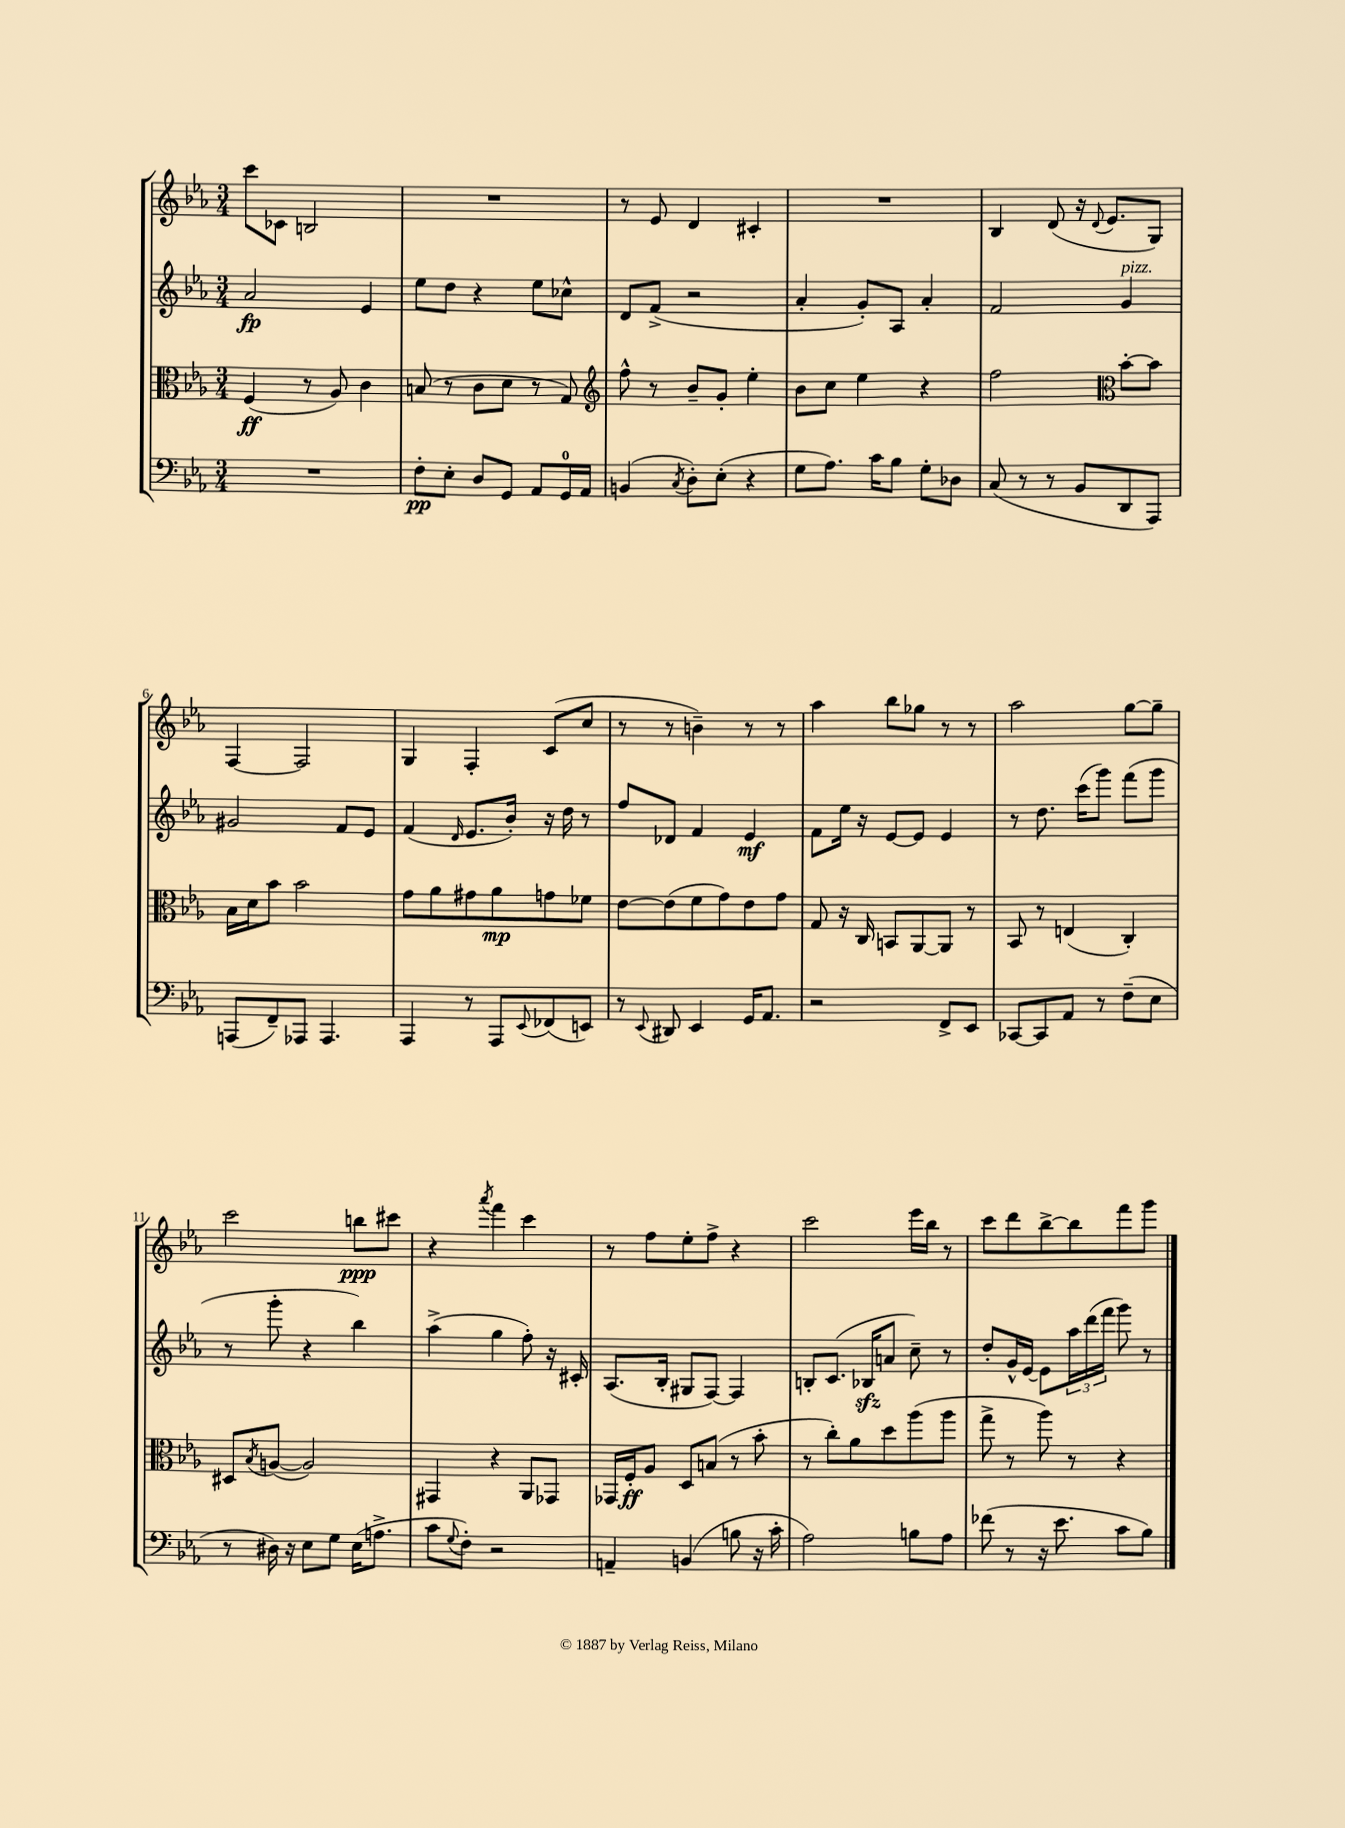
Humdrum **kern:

**kern	**kern	**kern	**kern
*staff4	*staff3	*staff2	*staff1
*clefF4	*clefC3	*clefG2	*clefG2
*k[b-e-a-]	*k[b-e-a-]	*k[b-e-a-]	*k[b-e-a-]
*M3/4	*M3/4	*M3/4	*M3/4
2.r	(4F	2a-	8ccc
.	.	.	8c-
.	8r	.	2B
.	8A-)	.	.
.	4c	4e-	.
=	=	=	=
8F'	(8B	8ee-	2.r
8E-'	8r	8dd	.
8D	8c	4r	.
8GG	8d	.	.
8AA-	8r	8ee-	.
16GG	8G)	8cc-^^	.
16AA-	.	.	.
=	=	=	=
*	*clefG2	*	*
(4BB	8ff^^	8d	8r
.	8r	(8f^	8e-
8qC	.	.	.
8D')	8b-~	2r	4d
(8E-'	8g'	.	.
4r	4ee-'	.	4c#'
=	=	=	=
8G	8b-	4a-'	2.r
8.A-)	8cc	.	.
.	4ee-	8g')	.
16c	.	.	.
8B-	.	8A-	.
8G'	4r	4a-'	.
8D-	.	.	.
=	=	=	=
(8C	2ff	2f	4B-
8r	.	.	.
8r	.	.	(8d
8BB-	.	.	16r
.	.	.	8qqd
.	.	.	8.e-
*	*clefC3	*	*
8DD	[8b-'	4g	.
8AAA-)	8b-]	.	8G)
=	=	=	=
(8AAA	16B-	2g#	[4F
.	16d	.	.
8FF~)	8b-	.	.
8AAA-	2b-	.	2F]
4.AAA-	.	.	.
.	.	8f	.
.	.	8e-	.
=	=	=	=
4AAA-	8g	(4f	4G
.	8a-	.	.
.	.	16qqd	.
8r	8g#	8.e-	4F'
8AAA-	8a-	.	.
.	.	16b-')	.
8qqEE-	.	.	.
(8FF-	8g	16r	(8c
.	.	16dd	.
8EE)	8f-	8r	8cc
=	=	=	=
8r	[8e-	8ff	8r
8qqEE-	.	.	.
8DD#	(8e-]	8d-	8r
4EE-	8f	4f	4b~)
.	8g)	.	.
16GG	8e-	4e-	8r
8.AA-	.	.	.
.	8g	.	8r
=	=	=	=
2r	8G	8f	4aa-
.	16r	16ee-	.
.	16C	16r	.
.	8BB	[8e-	8bb-
.	[8AA-	8e-]	8gg-
8FF^	8AA-]	4e-	8r
8EE-	8r	.	8r
=	=	=	=
[8CC-	8BB-	8r	2aa-
8CC-]	8r	8.dd	.
8AA-	(4E	.	.
.	.	(16ccc	.
8r	.	8ggg)	.
(8F~	4C')	(8fff	[8gg
8E-	.	8ggg	8gg~]
=	=	=	=
8r	8D#	8r	2ccc
.	8qB-	.	.
16D#)	([8A	8ggg'	.
16r	.	.	.
8E-	2A])	4r	.
8G	.	.	.
(16E-	.	4bb-)	8bb
8.A^	.	.	.
.	.	.	8ccc#
=	=	=	=
8c	4GG#	(4aa-^	4r
8qqG	.	.	.
8F')	.	.	.
.	.	.	8qaaa-
2r	4r	4gg	4fff
.	8AA-	8ff')	4ccc
.	8GG-	16r	.
.	.	16c#'	.
=	=	=	=
4AA~	16GG-	(8.A-	8r
.	16F'	.	.
.	8A-	.	8ff
.	.	16B-'	.
(4BB	8D	8G#	8ee-'
.	(8B	[8F)	8ff^
8B	8r	4F]	4r
16r	8b-'	.	.
16c'	.	.	.
=	=	=	=
2A-)	8r	8B'	2ccc
.	8cc')	(8.c	.
.	8a-	.	.
.	.	16B-	.
.	8dd	8a	.
8B	(8aa-	8cc~)	16eee-
.	.	.	16bb-
8A-	8aa-	8r	8r
=	=	=	=
(8f-	8gg^	8dd'	8ccc
8r	8r	16g^^	8ddd
.	.	[16e-	.
16r	8aa-)	8e-]	[8bb-^
8.e-	.	.	.
.	8r	24aa-	8bb-]
.	.	(24ddd	.
.	.	24fff	.
8c	4r	8ggg)	8fff
8B-)	.	8r	8ggg
==	==	==	==
*-	*-	*-	*-
